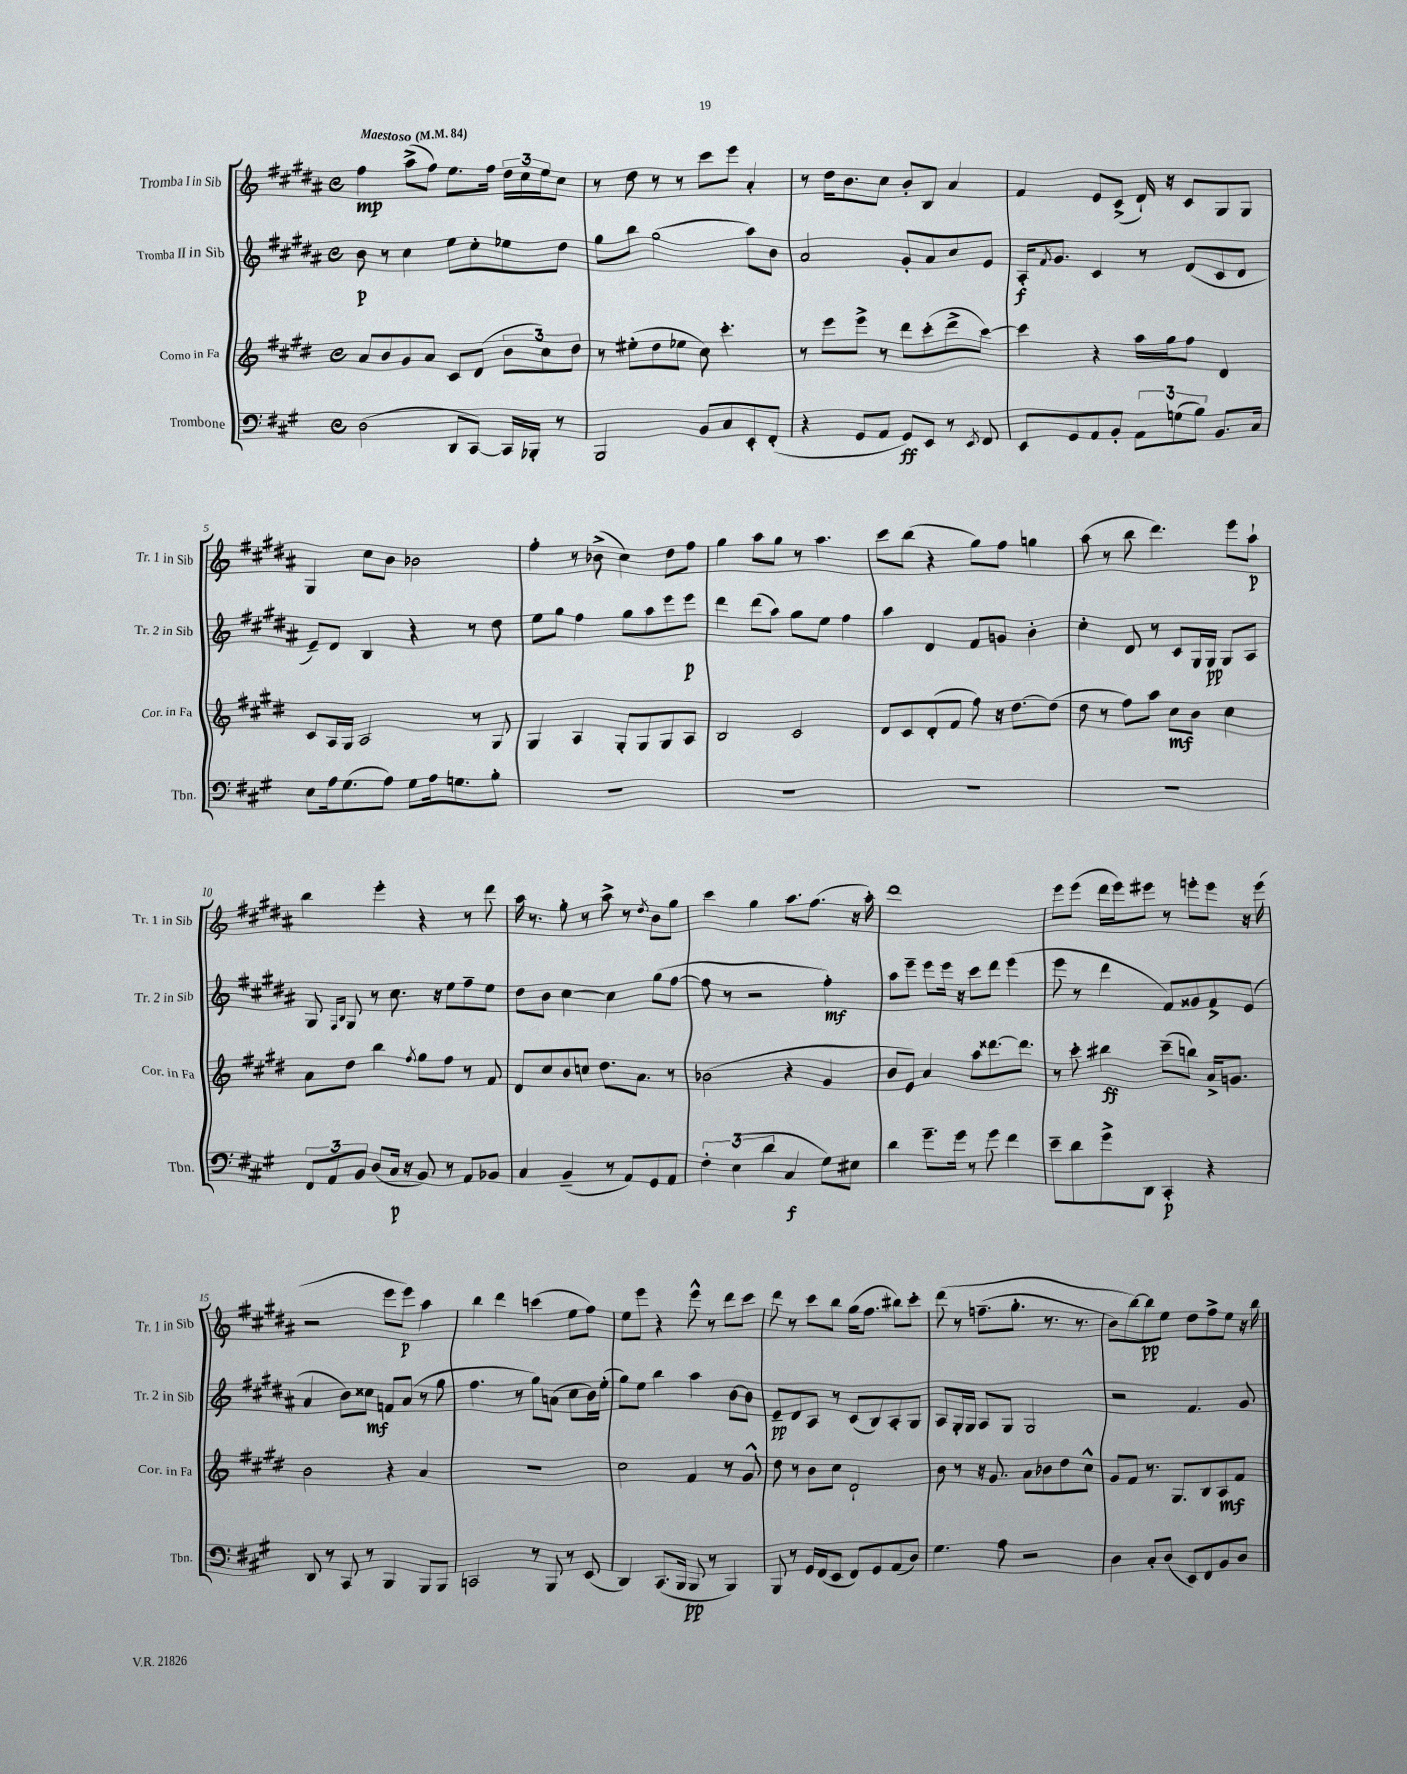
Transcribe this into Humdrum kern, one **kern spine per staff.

**kern	**kern	**kern	**kern
*staff4	*staff3	*staff2	*staff1
*clefF4	*clefG2	*clefG2	*clefG2
*k[f#c#g#]	*k[f#c#g#d#]	*k[f#c#g#d#a#]	*k[f#c#g#d#a#]
*M4/4	*M4/4	*M4/4	*M4/4
*met(c)	*met(c)	*met(c)	*met(c)
*MM84	*MM84	*MM84	*MM84
(2D	8a	8b	4ff#
.	8b	8r	.
.	8g#	4cc#	(8aa#^
.	8a	.	8ff#)
8DD	8c#	8ee	8.ee
[8CC#)	(8d#	8cc#'	.
.	.	.	16ff#
16CC#]	12b	8ee-	24dd#
.	.	.	24cc#
16BBB-'	.	.	.
.	12cc#)	.	24ee
8r	.	8dd#	8cc#
.	12dd#	.	.
=	=	=	=
2BBB	8r	8gg#	8r
.	(8ee#'	8bb	8dd#
.	8dd#	(2gg#	8r
.	8ee-	.	8r
8BB	8cc#)	.	8ccc#
8C#	4.ccc#'	.	8eee
8EE'	.	8aa#)	4a#'
(8FF#'	.	8b	.
=	=	=	=
4r	8r	2a#	8r
.	8eee	.	16dd#
.	.	.	8.b
8GG#	8eee^	.	.
8AA	8r	.	8cc#
8GG#)	8ddd#	8g#'	8b'
8EE	(8ccc#'	8a#	8B
8r	8ddd#^	8cc#	4a#
8qEE	.	.	.
8FF#	[8ccc#)	8e	.
=	=	=	=
8EE	4ccc#]	16A#'	4f#
.	.	8qf#	.
.	.	8.g#	.
8GG#	.	.	.
8AA	4r	4c#	8e
8BB'	.	.	(8c#^
12AA	16aa	8r	16d#`)
.	16gg#	.	16r
(12G	.	.	.
.	8ff#	(8d#	8c#
12B)	.	.	.
8.BB	4d#	8c#	8G#
.	.	8d#	8G#
16C#	.	.	.
=	=	=	=
8E	8c#	8e~)	4G#
16A	16A	8d#	.
(8.G#	16G#	.	.
.	2A	4B	8cc#
8A)	.	.	8b
8G#	.	4r	2b-
16A	.	.	.
8.G	.	.	.
.	8r	8r	.
8B'	8G#	8dd#	.
=	=	=	=
1r	4G#	8ee	4ff#'
.	.	8gg#	.
.	4A	4ff#	8r
.	.	.	(8b-^
.	8G#'	8gg#	4cc#)
.	8G#	8aa#	.
.	8G#	8eee	8dd#
.	8A	8eee	8ff#
=	=	=	=
1r	2B	4ddd#	4gg#
.	.	(8ddd#	8aa#
.	.	8aa#)	8gg#
.	2c#	8gg#	8r
.	.	8ee	4.aa#
.	.	4ff#	.
=	=	=	=
1r	8d#	4aa#	8ccc#
.	8c#	.	(8bb
.	(8d#'	4d#	4r
.	8f#	.	.
.	8ff#)	8f#	8gg#)
.	16r	8g	8ff#
.	[8.dd#	.	.
.	.	4b'	4gg
.	(8dd#]	.	.
=	=	=	=
1r	8dd#	4cc#'	(8aa#
.	8r	.	8r
.	8ff#)	8d#	8bb
.	8aa	8r	4.ddd#)
.	8cc#	8c#	.
.	8b	16G#	.
.	.	16G#	.
.	4cc#	8G#	8eee
.	.	8A#	8aa#`
=	=	=	=
12FF#	8a	8G#	4bb
12AA	.	.	.
.	.	16qqF#	.
.	.	16qqB	.
.	8dd#	8G#	.
12BB	.	.	.
(8D	4bb	8r	4eee'
16C#	.	8.cc#	.
16r	.	.	.
.	8qff#	.	.
8BB)	8gg#	.	4r
.	.	16r	.
8r	8ff#	8ee	.
8AA	8r	8ff#~	8r
8BB-	8f#	8ee	8ddd#
=	=	=	=
4C#	8d#	8dd#	16aa#
.	.	.	8.r
.	8cc#	8b	.
(4BB~	8b	[4cc#	8gg#'
.	8cc	.	8r
8r	8.dd#	4cc#]	8aa#^
8AA)	.	.	8r
.	8.a	.	.
.	.	.	8qdd#
8GG#	.	(8gg#	8b
8AA	8r	[8ff#	8gg#
=	=	=	=
6F#'	(2b-	8ff#]	4ccc#
.	.	8r	.
(6E	.	.	.
.	.	2r	4gg#
6d	.	.	.
4C#	4r	.	8.aa#
.	.	.	(8.ff#
8G#)	4g#	4ff#')	.
8E#	.	.	16r
.	.	.	16aa#')
=	=	=	=
4d	8b	8aa#	1ddd#
.	8e)	8eee~	.
8.g#~	4a	8eee	.
.	.	16eee	.
16g#	.	16r	.
8r	8aa	8ccc#	.
8g#	[8.ddd##	8ddd#	.
4f#	.	(4eee	.
.	8.ddd##]	.	.
=	=	=	=
8e~	8r	8eee	8eee
8d	8ccc#'	8r	(8eee
8g#^	4bb#	4ddd#	16ddd#
.	.	.	16eee)
8DD	.	.	8eee#
4CC#'	(8ccc#~	8f#)	8r
.	8bb)	8g##	8eee'
4r	16a^	8f#^	8eee
.	8.g	.	.
.	.	(8e	16r
.	.	.	(16eee
=	=	=	=
8DD	2b	4a#	2r
8r	.	.	.
8CC#	.	8b)	.
8r	.	8cc##	.
4BBB	4r	8f	8eee
.	.	(8a#	8eee)
8BBB	4a	8r	4aa#
8BBB	.	8gg#	.
=	=	=	=
2CC	1r	4.ff#	4bb
.	.	.	4ddd#
.	.	8r	.
8r	.	8gg#)	(4ccc
8BBB	.	(8a	.
8r	.	8cc#	8ee
(8EE	.	16b)	8ff#)
.	.	(16ee'	.
=	=	=	=
4DD)	2cc#	8gg#)	8ee
.	.	8ee	8eee
(8.CC#	.	4bb	4r
16BBB	.	.	.
8BBB	4f#	4aa#	8eee^^
8r	.	.	8r
4BBB)	8r	[8b	8ddd#
.	8g#^^	8b]	8ccc#
=	=	=	=
8BBB	8dd#	8e~	8ddd#
8r	8r	8d#	8r
16GG#	8b	8A#	8ccc#
(16FF#	.	.	.
8EE	8cc#	8r	8bb
8FF#)	2d#`	(8c#	(16gg#
.	.	.	8.ff#
8GG#	.	8B)	.
(8AA	.	8A#'	8bb#)
8D)	.	8G#	8ccc#'
=	=	=	=
4.G#	8b	8A#	&(8ddd#
.	8r	16G#'	8r
.	.	16G#	.
.	16r	8A#	(8.ff~
.	8.g#	.	.
8A	.	8G#	.
.	.	.	8.gg#'
2r	8a	2G#	.
.	8b-	.	8.r
.	8dd#	.	.
.	.	.	8.r
.	8cc#^^	.	.
=	=	=	=
4D	8g#	2r	8b)
.	8f#	.	[8bb&)
8C#'	8.r	.	8bb]
(8D	.	.	8ee
.	8.G#	.	.
8EE)	.	4.f#	8dd#
8FF#	8B	.	8ff#^
8BB	8A	.	8ee
8D	8f#	8g#	16r
.	.	.	16bb
==	==	==	==
*-	*-	*-	*-
